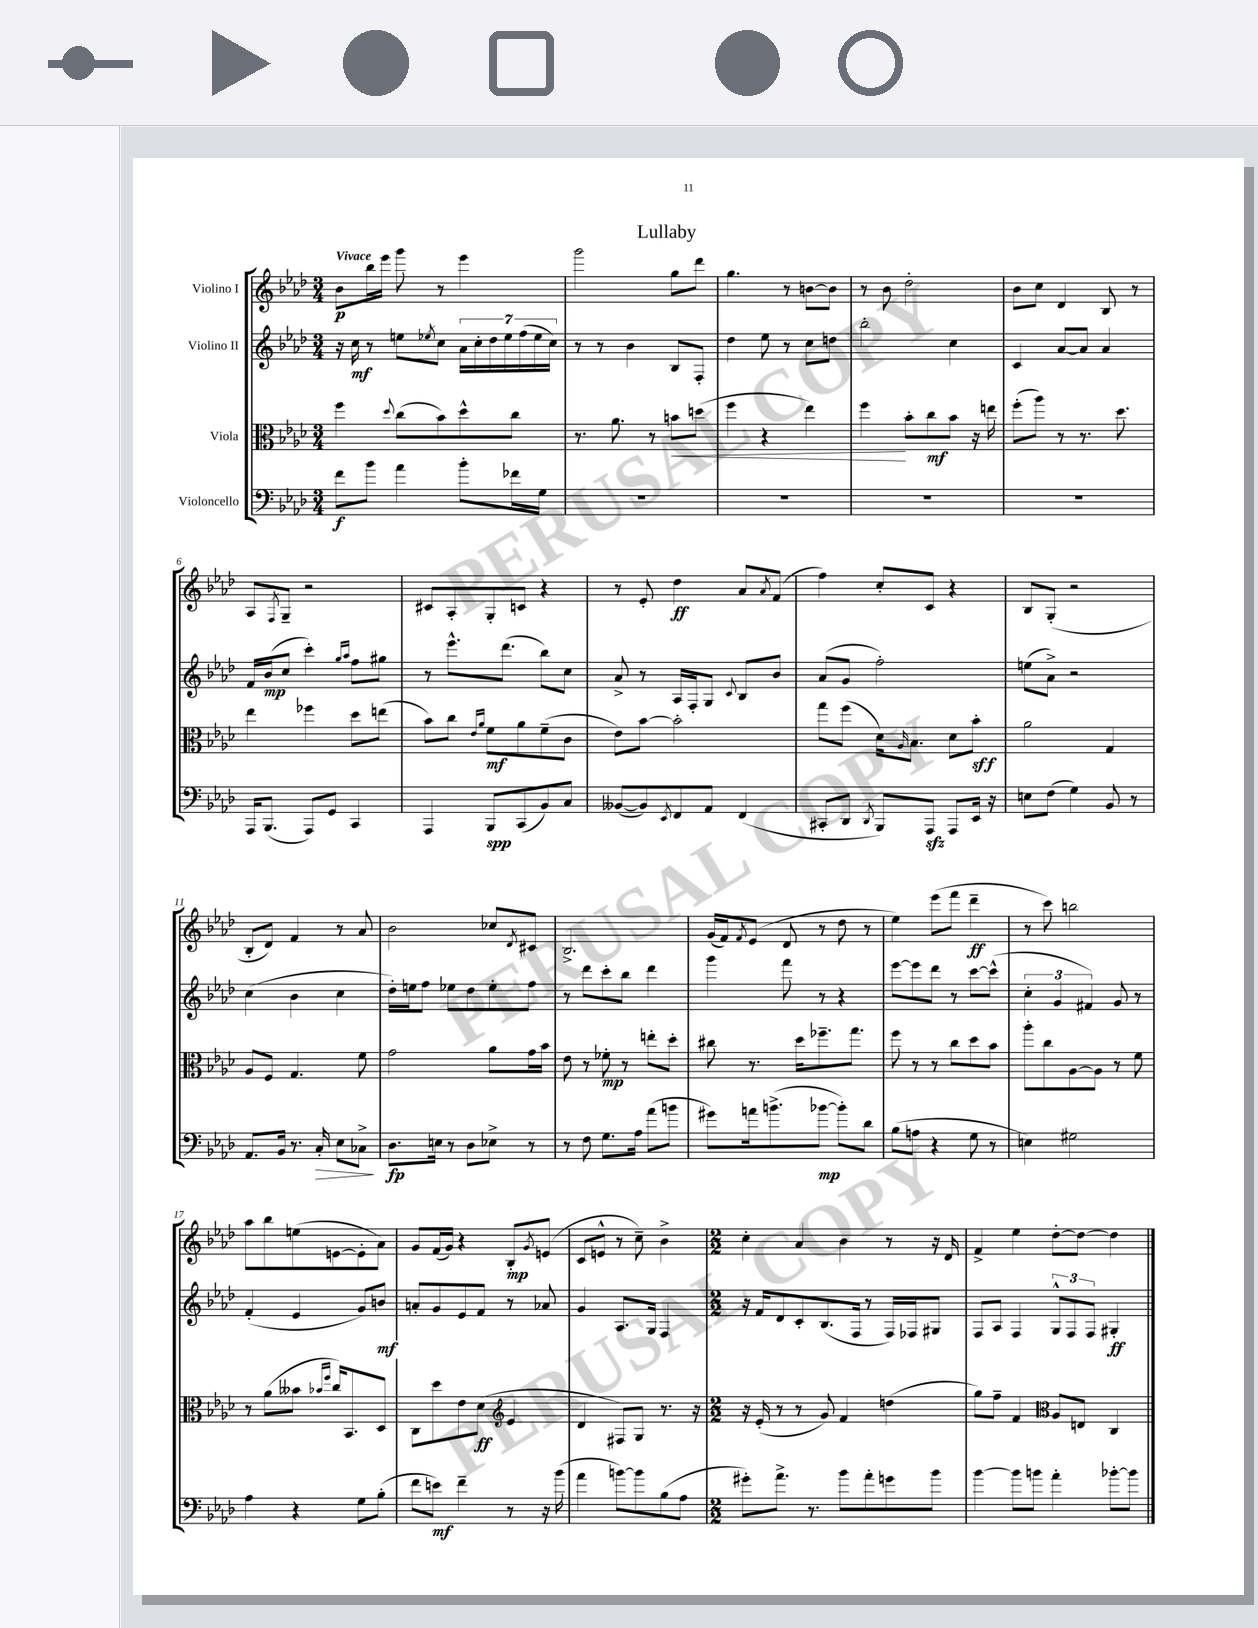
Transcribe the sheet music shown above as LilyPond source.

\header { title = "Lullaby" }
<<
\new StaffGroup <<
\new Staff = "s0" \with { instrumentName = "Violino I" } {
    \clef treble \key aes \major \numericTimeSignature \time 3/4 \tempo "Vivace"
    bes'8\p bes''16 ees'''16 g'''8 r8 ees'''4 |
    g'''2 g''8 des'''8 |
    g''4. r8 b'8~ b'8 |
    r8 bes'8 des''2-. |
    bes'8 c''8 des'4 bes8 r8 |
    aes8 \acciaccatura { f8 } g8-- r2 |
    cis'8 aes8-. g8-. c'8 r4 |
    r8 ees'8-. des''4\ff aes'8 \acciaccatura { aes'8 } f'8( |
    f''4) c''8-. c'8 r4 |
    bes8 g8-.( r2 |
    bes8-. des'8) f'4 r8 aes'8 |
    bes'2 ces''8 \acciaccatura { des'8 } cis'8 |
    bes2.-> |
    g'16( f'16) \acciaccatura { f'8 } ees'8( des'8 r8 des''8 r8 |
    ees''4) ees'''8( f'''8 des'''4--\ff |
    r8 c'''8) b''2 |
    aes''8 bes''8 e''8( e'8~ e'8-. aes'8) |
    g'8 f'16( g'16) r4 bes8-.\mp \acciaccatura { g'8 } e'8( |
    c'8 e'8-^ r8 c''8--) bes'4-> |
    \numericTimeSignature \time 2/2 c''4-. aes'4 bes'4 r8 r16 des'16 |
    f'4-> ees''4 des''8~-. des''8~ des''4 \bar "|." |
}
\new Staff = "s1" \with { instrumentName = "Violino II" } {
    \clef treble \key aes \major \numericTimeSignature \time 3/4
    r16 c''16\mf r8 e''8 \acciaccatura { ees''8 } c''8 \tuplet 7/4 { aes'16 c''16-. des''16 ees''16 f''16( ees''16 c''16) } |
    r8 r8 bes'4 bes8 f8-. |
    des''4 ees''8 r8 c''8 d''8 |
    bes''2-. c''4 |
    c'4 aes'8~ aes'8 aes'4 |
    f'16 bes'16\mp( c''8 c'''4-.) \grace { g''16 aes''16 } f''8 gis''8 |
    r8 ees'''8.-^ des'''8.( bes''8) c''8 |
    aes'8-> r8 aes16 f16-. g8 \appoggiatura { c'8 } bes8 bes'8 |
    aes'8( g'8 f''2-.) |
    e''8( aes'8->) r2 |
    c''4( bes'4 c''4 |
    des''16-.) e''16 f''8 ees''8 des''8 ees''8-. f''8 |
    r8 des'''8 c'''8-. bes''8 des'''4 |
    g'''4 f'''8 r8 r4 |
    ees'''8~ ees'''8 des'''8 r8 c'''8~ c'''8-^( |
    \tuplet 3/2 { c''4-. g'4 fis'4) } g'8 r8 |
    f'4-.( ees'4 g'8) b'8\mf |
    a'8-. g'8 ees'8 f'8 r8 aes'8 |
    g'4 aes8. g16 f4 |
    \numericTimeSignature \time 2/2 r16 f'16 des'8 c'8-. bes8.( f16 r8 f16) fes16 gis8 |
    f8 aes8 f4 \tuplet 3/2 { g8-^ f8 f8 } gis4-.\ff \bar "|." |
}
\new Staff = "s2" \with { instrumentName = "Viola" } {
    \clef alto \key aes \major \numericTimeSignature \time 3/4
    f''4 \appoggiatura { des''8 } c''8( bes'8) des''8-^ c''8 |
    r8. aes'8. r8 b'8\< d''8( |
    f''4 r4 ees''4) |
    f''4\! bes'8-. c''8\mf bes'8 r16 e''16 |
    f''8-.( aes''8) r8 r8. des''8. |
    ees''4 fes''4 des''8 e''8( |
    bes'8) c''8 \grace { ees'16 aes'16 } f'8\mf aes'8 f'8--( c'8 |
    ees'8) bes'8~ bes'2-. |
    g''8 f''8( des'16) \grace { aes16 } bes8. des'8 bes'8-.\sff |
    aes'2 g4 |
    aes8 f8 g4. f'8 |
    g'2 aes'8 g'16 bes'16 |
    ees'8 r8 fes'8-.\mp r8 e''8-. des''8-. |
    cis''8 r8. des''16 fes''8.-- g''8. |
    f''8 r8 r8 c''8 des''8 bes'8 |
    aes''8-. c''8 aes8~ aes8 r8 f'8 |
    r8 aes'8( beses'8 \grace { bes'16 f''16 } c''16) bes,8. des8 |
    c8 des''8 ees'8 des'8\ff( \clef treble ees'4 |
    des'4 fis8) g8 r8. r16 |
    \numericTimeSignature \time 2/2 r16 ees'16-.( r8 r8 g'8) f'4 d''4( |
    g''8) f''8-- f'4 \clef alto aes8 e8 c4 \bar "|." |
}
\new Staff = "s3" \with { instrumentName = "Violoncello" } {
    \clef bass \key aes \major \numericTimeSignature \time 3/4
    f'8\f bes'8 aes'4 bes'8-. fes'16 g16 |
    R2. |
    R2. |
    R2. |
    R2. |
    aes,,16 bes,,8.( aes,,8) g,8 c,4 |
    aes,,4 bes,,8\spp c,8( bes,8) c8 |
    beses,8~( beses,8) \acciaccatura { ees,8 } f,8 aes,8 f,4( |
    cis,8-. des,8 \acciaccatura { des,8 } bes,,8) aes,,8\sfz aes,,8 ees,16 r16 |
    e8 f8( g4) bes,8 r8 |
    aes,8. bes,16 r8. c16-.\> ees8 ces8->\! |
    des8.\fp e16 r8 des8 ees8-> r8 |
    r8 f8 g8. aes16 aes'8( b'8 |
    gis'8) a'16 b'8.->( bes'8~\mp bes'8-.) des'8 |
    bes8( a8 r4 g8 r8 |
    e4) gis2 |
    aes4 r4 g8 bes8-.( |
    f'8 e'8\mf) f'4-- r8 r16 bes'16( |
    aes'4 b'8~) b'8 bes8( aes8 |
    \numericTimeSignature \time 2/2 gis'8-.) aes'8.-> r8. bes'8 aes'8-. g'8 bes'8 |
    bes'4~ bes'8 b'8 aes'4-. bes'8~-. bes'8 \bar "|." |
}
>>
>>
